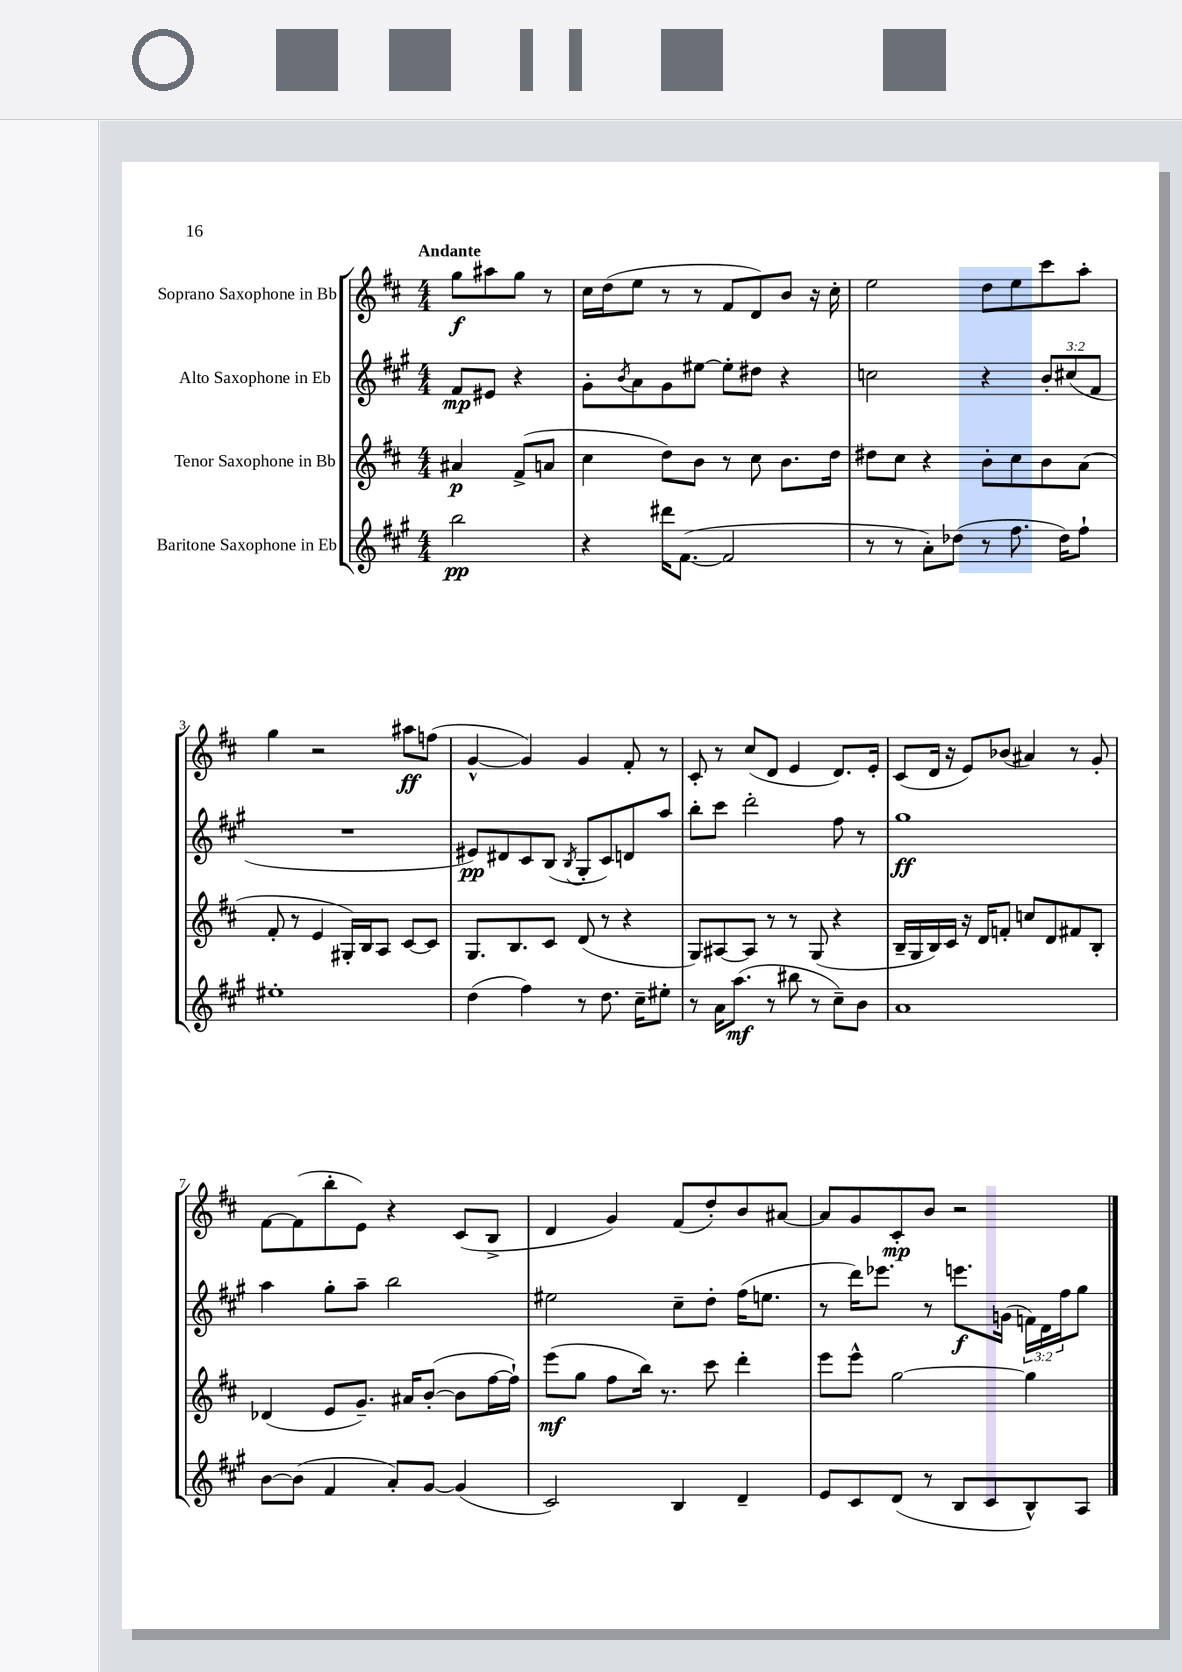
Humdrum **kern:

**kern	**kern	**kern	**kern
*staff4	*staff3	*staff2	*staff1
*clefG2	*clefG2	*clefG2	*clefG2
*k[f#c#g#]	*k[f#c#]	*k[f#c#g#]	*k[f#c#]
*M4/4	*M4/4	*M4/4	*M4/4
2bb\	4a#/	8f#/L	8gg\L
.	.	8e#/J	8aa#\
.	(8f#^/L	4r	8gg\J
.	8a/J	.	8r
=	=	=	=
4r	4cc#\	8g#'\L	16cc#\LL
.	.	.	(16dd\J
.	.	8qb/	.
.	.	8a\	8ee\J
16ddd#\LK	8dd\L)	8g#\	8r
([8.f#\J	.	.	.
.	8b\J	[8ee#\J	8r
2f#/]	8r	8ee#'\]L	8f#/L
.	8cc#\	8dd#\J	8d/)
.	8.b\L	4r	8b/J
.	.	.	16r
.	16dd\Jk	.	16cc#'\
=	=	=	=
8r	8dd#\L	2cc\	2ee\
8r	8cc#\J	.	.
8a'\L)	4r	.	.
(8dd-\J	.	.	.
8r	8b'\L	4r	8dd\L
8.ff#\	8cc#\	.	8ee\
.	8b\	12b'/L	8ccc#\
16dd-\LK)	.	.	.
.	.	(12cc#/	.
8ff#`\J	(8a\J	.	8aa'\J
.	.	12f#/J	.
=	=	=	=
1ee#'	8f#'/	1r	4gg\
.	8r	.	.
.	4e/	.	2r
.	16G#'/LL)	.	.
.	16B/J	.	.
.	8A/J	.	.
.	[8c#/L	.	8aa#\L
.	8c#/]J	.	(8ff\J
=	=	=	=
(4dd\	8.G/L	8e#/L)	[4g^^/
.	.	8d#/	.
.	8.B/	.	.
4ff#\)	.	8c#/	4g/])
.	8c#/J	(8B/J	.
.	.	8qB/	.
8r	(8d/	8G#'/L	4g/
8.dd\	8r	8c#/)	.
.	4r	8d/	8f#'/
16cc#~\LK	.	.	.
8ee#'\J	.	8aa/J	8r
=	=	=	=
8r	8G/L)	8bb'\L	8c#'/
16a\LK	[8A#/	8ccc#\J	8r
(8.aa\J	.	.	.
.	8A#/]J	2ddd'\	(8cc#/L
8r	8r	.	8d/J
8bb#\	8r	.	4e/
8r	(8G/	.	.
8cc#~\L)	4r	8ff#\	8.d/L)
8b\J	.	8r	.
.	.	.	16e'/Jk
=	=	=	=
1a	16B~/LL	1gg#	(8c#/L
.	16G/	.	.
.	16B/)	.	16d/Jk
.	16c#/JJ	.	16r
.	16r	.	8e/L)
.	16d/LK	.	.
.	8f'/J	.	(8b-/J
.	8cc/L	.	4a#/)
.	8d/	.	.
.	8f#/	.	8r
.	8B'/J	.	8g'/
=	=	=	=
[8b\L	(4d-/	4aa\	[8f#\L
(8b\]J	.	.	(8f#\]
4f#/	8e/L	8gg#'\L	8bb'\
.	8.g~/J)	8aa~\J	8e\J)
8a'/L)	.	2bb\	4r
.	16a#/LK	.	.
[8g#/J	([8b'/J	.	.
(4g#/]	8b\]L	.	(8c#/L
.	[16ff#\L	.	8B^/J
.	16ff#`\]JJ)	.	.
=	=	=	=
2c#/)	(8eee\L	2ee#\	4d/
.	8gg\J	.	.
.	8ff#\L	.	4g/)
.	16bb\Jk)	.	.
.	8.r	.	.
4B/	.	8cc#~\L	(8f#/L
.	8ccc#\	8dd'\J	8dd'/)
4d~/	4ddd'\	(16ff#\LK	8b/
.	.	8.ee\J	.
.	.	.	[8a#/J
=	=	=	=
8e/L	8eee\L	8r	8a#/]L
8c#/	8eee^^\J	16ddd\LK)	8g/
.	.	8.eee-\J	.
(8d/J	[2gg\	.	8c#'/
8r	.	8r	8b/J
8B/L	.	8.eee\L	2r
8c#/	.	.	.
.	.	(16g\Jk	.
8B^^/)	4gg\]	24f\LL)	.
.	.	24d\	.
.	.	24ff#\J	.
8A/J	.	8gg#\J	.
==	==	==	==
*-	*-	*-	*-
